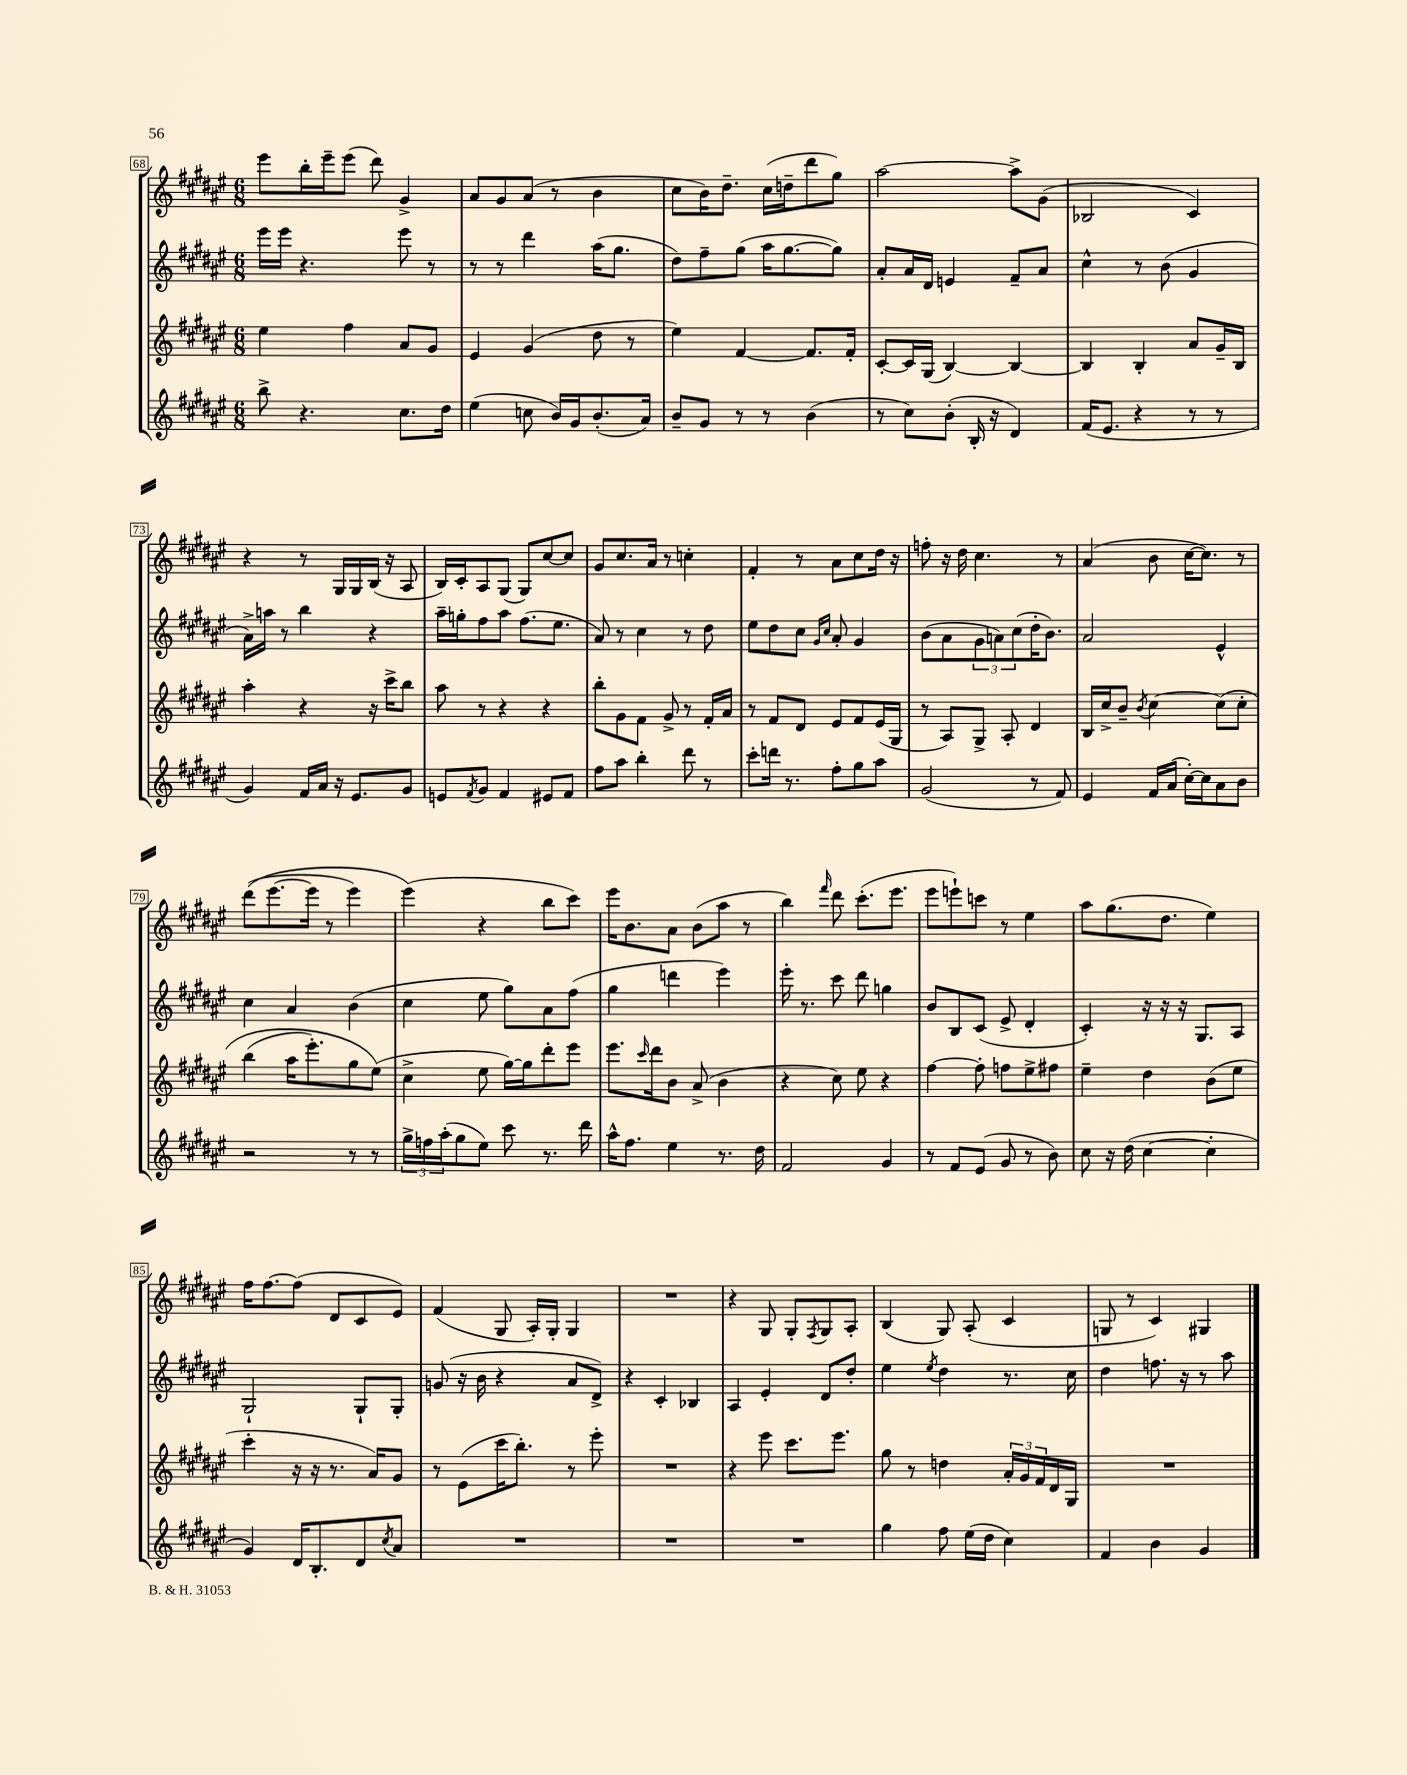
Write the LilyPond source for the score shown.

<<
\new StaffGroup <<
\new Staff = "s0" {
    \clef treble \key fis \major \numericTimeSignature \time 6/8
    eis'''8 b''16-. eis'''16-- eis'''8( dis'''8) gis'4-> |
    ais'8 gis'8 ais'8( r8 b'4 |
    cis''8 b'16) dis''8.-- cis''16( d''16-- dis'''8 gis''8) |
    ais''2~ ais''8-> gis'8( |
    bes2 cis'4) |
    r4 r8 gis16 gis16 b16( r16 ais8 |
    b16) cis'16-. ais8 gis8( gis8) cis''8~ cis''8 |
    gis'8 cis''8. ais'16 r8 c''4-. |
    fis'4-. r8 ais'8 cis''8 dis''16 r16 |
    f''8-. r16 dis''16 cis''4. r8 |
    ais'4( b'8 cis''16~ cis''8.) r8 |
    dis'''8(\( eis'''8.~ eis'''16 r8 eis'''4) |
    eis'''4(\) r4 b''8 cis'''8) |
    eis'''16 b'8. ais'8 b'8( ais''8 r8 |
    b''4) \grace { fis'''16 } dis'''8 cis'''8.-.( eis'''8. |
    eis'''8 e'''8-!) c'''8 r8 eis''4 |
    ais''8 gis''8.( dis''8. eis''4) |
    fis''16 fis''8.~ fis''8( dis'8 cis'8 eis'8) |
    fis'4( gis8 ais16-.) gis16-. gis4 |
    R2. |
    r4 gis8 gis8-. \acciaccatura { fis8 } gis8 ais8-. |
    b4( gis8) ais8-.( cis'4 |
    g8 r8 cis'4) gis4 \bar "|." |
}
\new Staff = "s1" {
    \clef treble \key fis \major \numericTimeSignature \time 6/8
    eis'''16 eis'''16 r4. eis'''8 r8 |
    r8 r8 dis'''4 ais''16( gis''8. |
    dis''8) fis''8-- gis''8( ais''16 gis''8.~ gis''8) |
    ais'8-. ais'16 dis'16 e'4 fis'8-- ais'8 |
    cis''4-^ r8 b'8( gis'4 |
    ais'16->) a''16 r8 b''4 r4 |
    ais''16-- g''16-. fis''8 ais''8 fis''8.( eis''8. |
    ais'8) r8 cis''4 r8 dis''8 |
    eis''8 dis''8 cis''8 \grace { gis'16 cis''16 } ais'8-. gis'4 |
    b'8( ais'8 \tuplet 3/2 { gis'8 a'8) cis''8( } dis''16-. b'8.) |
    ais'2 eis'4-^ |
    cis''4 ais'4 b'4( |
    cis''4 eis''8 gis''8) ais'8 fis''8( |
    gis''4 d'''4 eis'''4) |
    eis'''16-. r8. cis'''8 dis'''8 g''4 |
    b'8 b8 cis'8( eis'8-> dis'4-. |
    cis'4-.) r16 r16 r16 gis8. ais8 |
    gis2-! gis8-! gis8-. |
    g'8( r16 b'16 r4 ais'8 dis'8->) |
    r4 cis'4-. bes4 |
    ais4 eis'4-. dis'8 dis''8-. |
    eis''4 \acciaccatura { eis''8 } dis''4 r8. cis''16 |
    dis''4 f''8. r16 r8 ais''8 \bar "|." |
}
\new Staff = "s2" {
    \clef treble \key fis \major \numericTimeSignature \time 6/8
    eis''4 fis''4 ais'8 gis'8 |
    eis'4 gis'4( dis''8 r8 |
    eis''4) fis'4~ fis'8. fis'16-. |
    cis'8~-. cis'16 gis16( b4~) b4~ |
    b4 b4-. ais'8 gis'16-- b16 |
    ais''4-. r4 r16 cis'''16-> b''8 |
    ais''8 r8 r4 r4 |
    b''8-. gis'8 fis'8 gis'8-> r8 fis'16-. ais'16 |
    r8 fis'8 dis'8 eis'8 fis'8 eis'16( gis16 |
    r8 ais8) gis8-> ais8-. dis'4 |
    b16 cis''16-> b'8-- \acciaccatura { b'8 } cis''4~ cis''8\( cis''8-. |
    b''4( ais''16 eis'''8.-.) gis''8 eis''8(\) |
    cis''4-> eis''8 gis''16~) gis''16 dis'''8-. eis'''8 |
    eis'''8. \grace { cis'''16 } dis'''16 b'8 ais'8->( b'4 |
    r4 cis''8) eis''8 r4 |
    fis''4~ fis''8-. f''8 eis''8-> fis''8 |
    eis''4-- dis''4 b'8( eis''8 |
    cis'''4-. r16 r16 r8. ais'16) gis'8 |
    r8 eis'8( cis'''16 b''8.-.) r8 eis'''8-. |
    R2. |
    r4 eis'''8 cis'''8. eis'''8. |
    gis''8 r8 d''4 \tuplet 3/2 { ais'16-. gis'16 fis'16 } dis'16 gis16 |
    R2. \bar "|." |
}
\new Staff = "s3" {
    \clef treble \key fis \major \numericTimeSignature \time 6/8
    b''8-> r4. cis''8. dis''16 |
    eis''4( c''8 b'16) gis'16 b'8.-.( ais'16) |
    b'8-- gis'8 r8 r8 b'4( |
    r8 cis''8) b'8-.( b16-. r16 dis'4) |
    fis'16( eis'8. r4 r8 r8 |
    gis'4) fis'16 ais'16 r16 eis'8. gis'8 |
    e'8 \acciaccatura { fis'8 } gis'8 fis'4 eis'8 fis'8 |
    fis''8 ais''8 b''4-. dis'''8 r8 |
    cis'''8-. d'''16 r8. fis''8-. gis''8 ais''8 |
    gis'2( r8 fis'8) |
    eis'4 fis'16 ais'16( cis''16~-.) cis''16 ais'8 b'8 |
    r2 r8 r8 |
    \tuplet 3/2 { gis''16-> f''16 ais''16-.( } gis''8 eis''8) cis'''8 r8. dis'''16 |
    ais''16-^ fis''8. eis''4 r8. dis''16 |
    fis'2 gis'4 |
    r8 fis'8 eis'8( gis'8 r8 b'8) |
    cis''8 r16 dis''16( cis''4~ cis''4-. |
    gis'4) dis'16 b8.-. dis'8 \acciaccatura { cis''8 } ais'8 |
    R2. |
    R2. |
    R2. |
    gis''4 fis''8 eis''16( dis''16 cis''4) |
    fis'4 b'4 gis'4 \bar "|." |
}
>>
>>
\layout { \context { \Score currentBarNumber = #68 \override BarNumber.stencil = #(make-stencil-boxer 0.1 0.3 ly:text-interface::print) } }
